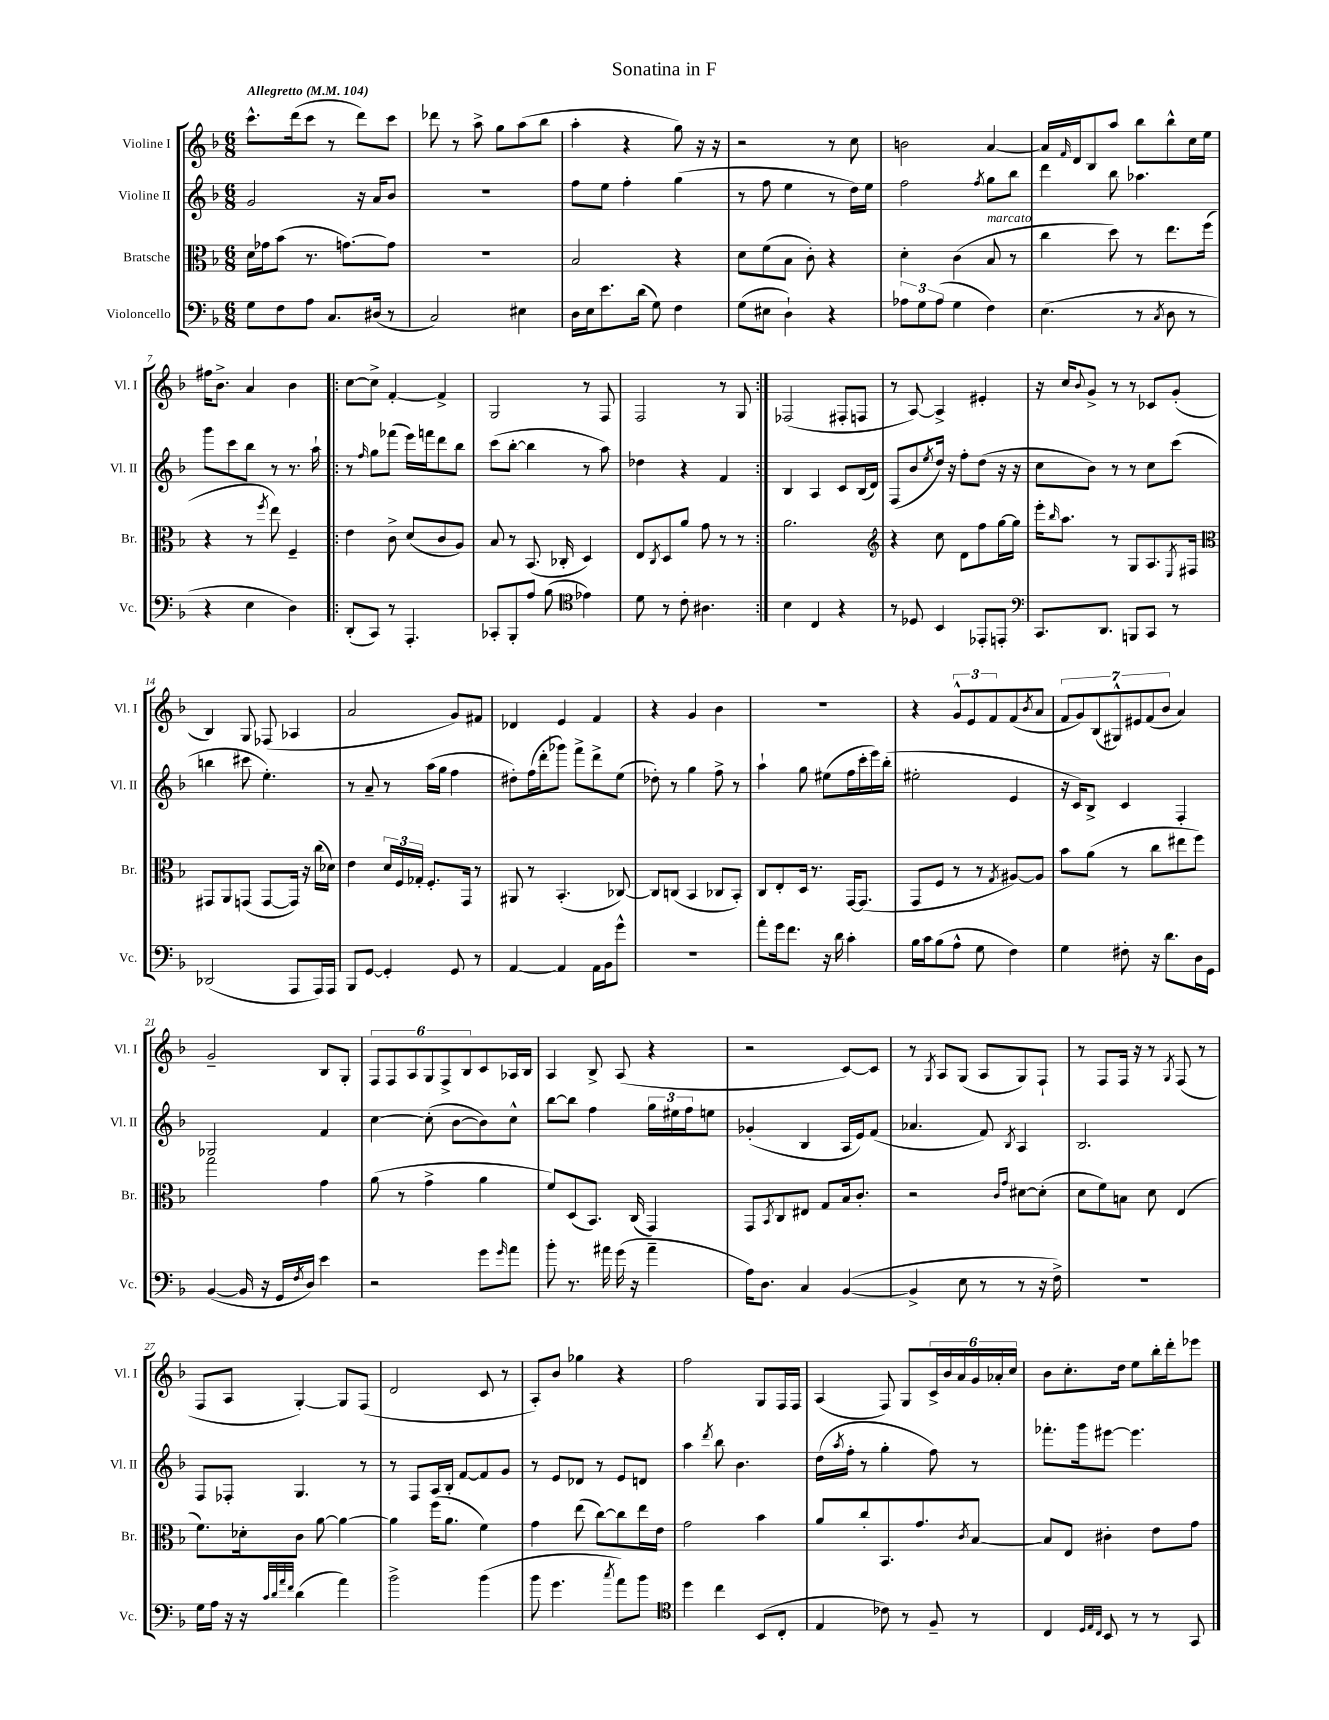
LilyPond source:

\header { title = "Sonatina in F" }
<<
\new StaffGroup <<
\new Staff = "s0" \with { instrumentName = "Violine I" shortInstrumentName = "Vl. I" } {
    \clef treble \key f \major \numericTimeSignature \time 6/8 \tempo "Allegretto" 4 = 104
    c'''8.-^ d'''16( c'''8 r8 d'''8) c'''8 |
    des'''8 r8 a''8-> g''8 a''8( bes''8 |
    a''4-. r4 g''8) r16 r16 |
    r2 r8 c''8 |
    b'2 a'4~ |
    a'16 \grace { f'16 } d'16 bes8 a''8 bes''8 bes''8-^ c''16 e''16 |
    fis''16 bes'8.-> a'4 bes'4 |
    \repeat volta 2 { c''8~ c''8-> f'4~-. f'4-> |
    g2 r8 f8 |
    f2 r8 g8 | }
    fes2( fis8-. f8 |
    r8 a8~) a4-> eis'4-. |
    r16 c''16 \appoggiatura { bes'8 } g'8-> r8 r8 ces'8 g'8-.( |
    bes4) g8 fes8( aes4 |
    a'2 g'8) fis'8 |
    des'4 e'4 f'4 |
    r4 g'4 bes'4 |
    R2. |
    r4 \tuplet 3/2 { g'8-^ e'8 f'8 } f'8( \acciaccatura { bes'8 } a'8 |
    \tuplet 7/4 { f'8 g'8) bes8( gis8-^) eis'8 f'8( bes'8 } a'4) |
    g'2-- bes8 g8-. |
    \tuplet 6/4 { f8 f8 a8 g8 f8-> bes8 } c'8 aes16 bes16 |
    a4 bes8-> a8( r4 |
    r2 c'8~) c'8 |
    r8 \acciaccatura { g8 } a8 g8( a8 g8) f8-! |
    r8 f8 f16 r16 r8 \acciaccatura { g8 } f8( r8 |
    f8 a8 g4~-.) g8 f8( |
    d'2 c'8 r8 |
    a8-.) bes'8 ges''4 r4 |
    f''2 g8 f16 f16 |
    a4( f8) g8 \tuplet 6/4 { c'16-> bes'16 a'16 g'16 aes'16-. c''16 } |
    bes'8 c''8.-. d''16 e''8 bes''16-. d'''16-. ees'''8 \bar "|." |
}
\new Staff = "s1" \with { instrumentName = "Violine II" shortInstrumentName = "Vl. II" } {
    \clef treble \key f \major \numericTimeSignature \time 6/8
    g'2 r16 a'16 bes'8 |
    R2. |
    f''8 e''8 f''4-. g''4( |
    r8 f''8 e''4 r8 d''16) e''16 |
    f''2 \acciaccatura { f''8 } g''8 bes''8 |
    d'''4 bes''8 aes''4. |
    g'''8 c'''8 bes''8 r8 r8. a''16-! |
    \repeat volta 2 { r8 \grace { f''16 } g''8 fes'''8( e'''16) f'''16 d'''8 bes''8 |
    c'''8( bes''8~-. bes''4 r8 a''8) |
    des''4 r4 f'4 | }
    bes4 a4 c'8 bes16( d'16) |
    f8( bes'8 \acciaccatura { e''8 } d''16) r16 f''8-. d''8( r16 r16 |
    c''8 bes'8) r8 r8 c''8 c'''8( |
    b''4 cis'''8 e''4.-.) |
    r8 a'8-- r8 a''16( g''16 f''4 |
    dis''8-.) f''16( d'''16-. ges'''8) f'''8-> d'''8-> e''8( |
    des''8-.) r8 g''4 f''8-> r8 |
    a''4-! g''8 eis''8( f''16 c'''16-. e'''16) bes''16-.( |
    eis''2-. e'4 |
    r16 c'16) bes8-> c'4 f4-. |
    ges2 f'4 |
    c''4~ c''8-.( bes'8~ bes'8) c''8-^ |
    bes''8~ bes''8 f''4 \tuplet 3/2 { g''16 eis''16 f''16 } e''8 |
    ges'4-.( bes4 a16 e'16) f'8( |
    aes'4. f'8) \acciaccatura { bes8 } a4 |
    bes2. |
    f8 fes8-. g4. r8 |
    r8 f8 a16 bes16-. f'8~ f'8 g'8 |
    r8 e'8 des'8 r8 e'8 d'8 |
    a''4 \acciaccatura { d'''8 } bes''8 bes'4. |
    d''16( \acciaccatura { a''8 } f''16-. r8 g''4-. f''8) r8 |
    fes'''8.-. g'''16 eis'''8~ eis'''4. \bar "|." |
}
\new Staff = "s2" \with { instrumentName = "Bratsche" shortInstrumentName = "Br." } {
    \clef alto \key f \major \numericTimeSignature \time 6/8
    d'16 ges'16 bes'8( r8. g'8.~) g'8 |
    R2. |
    bes2 r4 |
    d'8 f'8( bes8 c'8-.) r4 |
    d'4-. c'4( bes8^\markup { \italic "marcato" } r8 |
    c''4 d''8) r8 e''8. f''16( |
    r4 r8 \acciaccatura { f''8 } e''8) f4-- |
    \repeat volta 2 { e'4 c'8-> d'8( c'8 a8) |
    bes8 r8 bes,8.( ces16-. d4) |
    e8 \acciaccatura { c8 } d8 a'8 g'8 r8 r8 | }
    a'2. |
    \clef treble r4 c''8 d'8 f''8 g''16~ g''16 |
    e'''16-. \grace { bes''16 } a''8. r8 g8 a8. \acciaccatura { e8 } fis16 |
    \clef alto gis,8 a,8 g,8( g,8~ g,16) r16 c''16( des'16) |
    e'4 \tuplet 3/2 { d'16 f16 ges16-. } f8.-. g,16 r8 |
    ais,8 r8 bes,4.-.( ces8~) |
    ces8 c8( bes,4 ces8 bes,8-.) |
    c8 e8-. d16 r8. g,16~ g,8.( |
    g,8 f8 r8 r8 \acciaccatura { g8 } ais8~) ais8 |
    bes'8 a'8( r8 c''8 eis''8 f''8) |
    g''2 g'4 |
    a'8( r8 g'4-> a'4 |
    f'8) d8( bes,8.) c16( g,4) |
    g,8 \acciaccatura { bes,8 } c8 eis8 g8 bes16 c'8.-. |
    r2 \grace { c'16 g'16 } dis'8~ dis'8-.( |
    d'8 f'8) b8 d'8 e4( |
    f'8.) des'16-. c'8 a'8~ a'4~ |
    a'4 f''16( a'8. f'4) |
    g'4 e''8( c''8~) c''8 e''16 e'16 |
    g'2 bes'4 |
    a'8 c''8-. bes,8. g'8. \acciaccatura { c'8 } bes8~ |
    bes8 e8 cis'4-. e'8 g'8 \bar "|." |
}
\new Staff = "s3" \with { instrumentName = "Violoncello" shortInstrumentName = "Vc." } {
    \clef bass \key f \major \numericTimeSignature \time 6/8
    g8 f8 a8 c8. dis16( r8 |
    c2) eis4 |
    d16 e16 e'8. d'16( g8) f4 |
    g8( eis8 d4-!) r4 |
    \tuplet 3/2 { aes8 g8 aes8( } g4 f4) |
    e4.( r8 \acciaccatura { c8 } d8 r8 |
    r4 e4 d4) |
    \repeat volta 2 { d,8-.( c,8) r8 a,,4.-. |
    ces,8-. bes,,8-. a8 bes8( \clef tenor ees'4) |
    d'8 r8 c'8-. ais4. | }
    bes4 c4 r4 |
    r8 des8 bes,4 ees,8-. e,8-. |
    \clef bass c,8. d,8. b,,8 c,8 r8 |
    des,2( a,,8 a,,16) a,,16 |
    bes,,8 g,8~ g,4-. g,8 r8 |
    a,4~ a,4 a,16 bes,16 g'8-^ |
    R2. |
    a'8-. g'16 f'8. r16 d'16 c'4-. |
    bes16 c'16 bes8( a8-^ g8 f4) |
    g4 fis8-. r16 d'8. d16 g,16 |
    bes,4~( bes,16 r16 g,16 \acciaccatura { f8 } d16) e'4 |
    r2 g'8 \grace { g'16 } a'8 |
    bes'8-. r8. ais'16 g'16( r16 ais'4-- |
    a16) d8. c4 bes,4~( |
    bes,4-> e8 r8 r8 r16 f16->) |
    R2. |
    g16 a16 r16 r16 \grace { c'32 d'32 a'32 f'32 } d'4( a'4) |
    bes'2-> bes'4( |
    bes'8 g'4. \acciaccatura { c''8 } a'8) bes'8 |
    \clef tenor d''4 c''4 bes,8( c8-. |
    e4 ces'8) r8 f8-- r8 |
    c4 \grace { d32 e32 c32 } bes,8 r8 r8 g,8 \bar "|." |
}
>>
>>
